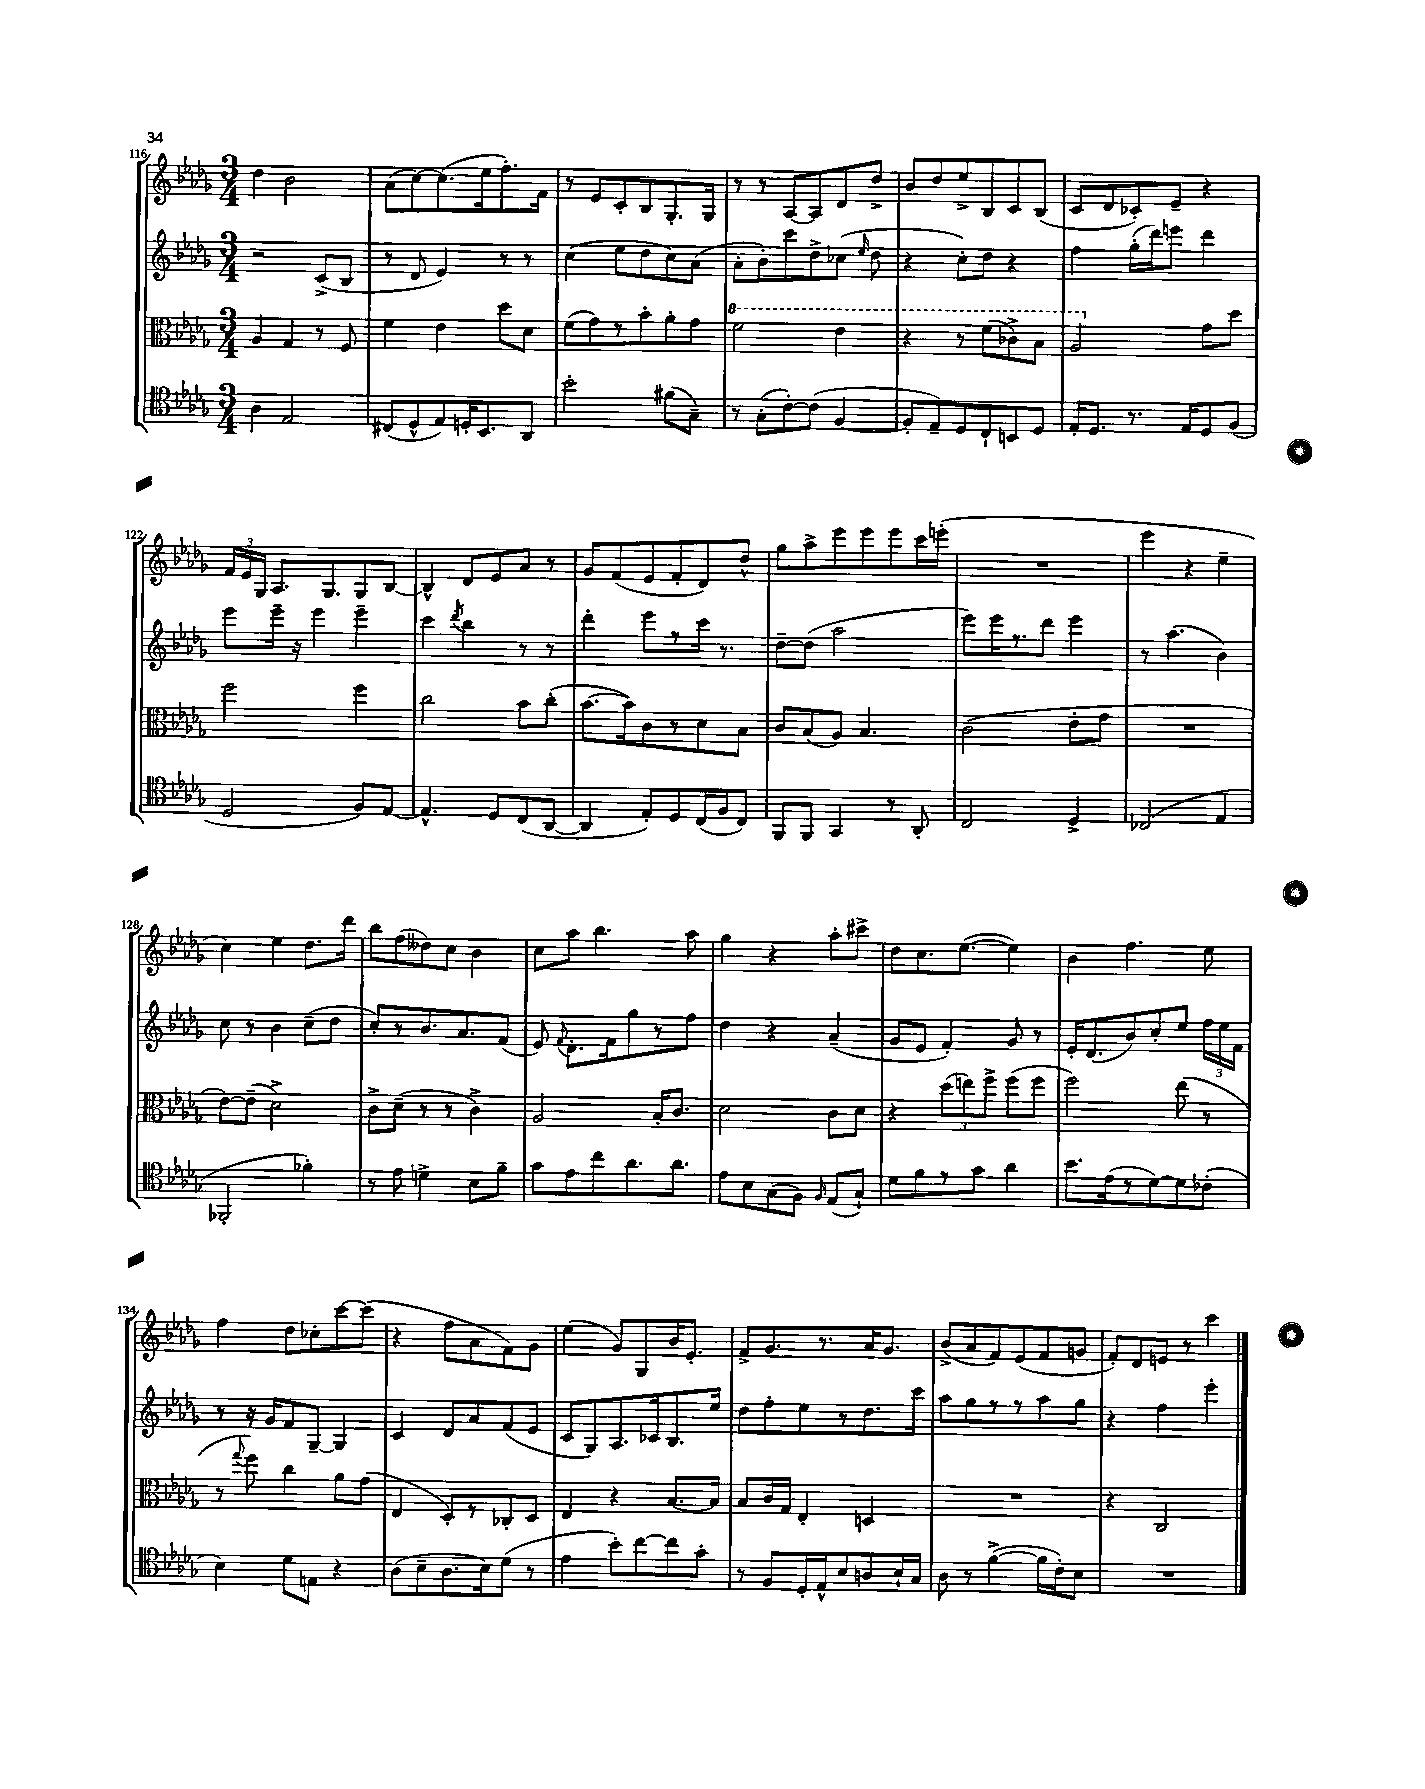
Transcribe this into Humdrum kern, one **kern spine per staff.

**kern	**kern	**kern	**kern
*staff4	*staff3	*staff2	*staff1
*clefC4	*clefC3	*clefG2	*clefG2
*k[b-e-a-d-g-]	*k[b-e-a-d-g-]	*k[b-e-a-d-g-]	*k[b-e-a-d-g-]
*M3/4	*M3/4	*M3/4	*M3/4
4A-	4A-	2r	4dd-
2E-	4G-	.	2b-
.	8r	(8c^	.
.	8F	8B-	.
=	=	=	=
(8C#	4f	8r	(8a-
8D-^^	.	8d-	[8cc)
8E-)	4e-	4e-)	(8.cc]
16D'	.	.	.
8.BB-	.	.	16ee-
.	8dd-	8r	8.ff')
8AA-	8d-	8r	.
.	.	.	16f
=	=	=	=
2b-'	(8f	(4cc	8r
.	8g-)	.	8e-
.	8r	8ee-	8c'
.	8b-'	8dd-	8B-
(8f#	8a-'	8cc)	8.G-'
8G-~)	8g-	(8a-	.
.	.	.	16G-
=	=	=	=
8r	2ff	8a-'	8r
(8G-'	.	8b-')	8r
[8c')	.	8ccc	[8A-
(8c]	.	8dd-^	8A-]
[4F	4ee-	(8cc-	8d-
.	.	16qqee-	.
.	.	8dd-	8dd-^
=	=	=	=
8F']	4r	4r	8b-
8E-~)	.	.	8dd-
8D-	8r	8cc')	8ee-^
8C`	(8ff	8dd-	8B-
8BB	8cc-^)	4r	8c
8D-	8b-	.	(8B-
=	=	=	=
16E-'	2a-	4ff	8c
8.D-	.	.	.
.	.	.	8d-
8.r	.	(16gg-'	8c-')
.	.	16ddd-)	.
.	.	8eee	8e-~
16E-	.	.	.
8D-	8g-	4ddd-	4r
(8F	8dd-	.	.
=	=	=	=
2D-	2ff	8eee-	24f
.	.	.	24e-
.	.	.	24G-
.	.	16eee-~	8.A-
.	.	16r	.
.	.	4eee-	.
.	.	.	8.G-
8F)	4ff	4eee-~	8G-
[8E-	.	.	[8B-
=	=	=	=
4.E-^^]	2cc	4ccc	4B-^^]
.	.	8qddd-	.
.	.	4bb-	8d-
8D-	.	.	8e-
(8C	8b-	8r	8a-
[8AA-	(8cc'	8r	8r
=	=	=	=
4AA-]	[8.b-	4ddd-'	8g-
.	.	.	(8f
.	16b-])	.	.
8E-')	8c	8eee-	8e-
8D-	8r	8r	8f'
(16C	8d-	16ccc	8d-)
16F	.	8.r	.
8C)	8B-	.	8dd-^^
=	=	=	=
8FF	8c	[8dd-~	8gg-
8FF	(8B-	(8dd-]	8aa-^
4GG-	8A-)	2aa-	8eee-
.	4.B-	.	8eee-
8r	.	.	8eee-
8AA-'	.	.	16ccc
.	.	.	(16eee'
=	=	=	=
2C	(2c	8eee-)	2.r
.	.	16eee-	.
.	.	8.r	.
.	.	8ddd-	.
4D-^	8e-'	4eee-	.
.	8g-	.	.
=	=	=	=
(2C-	2.r	8r	4eee-
.	.	(4.aa-	.
.	.	.	4r
4E-	.	4b-)	4ee-~
=	=	=	=
2FF-'	[8e-)	8cc	4cc)
.	(8e-~]	8r	.
.	2d-^)	4b-	4ee-
4f-')	.	(8cc~	8.dd-
.	.	8dd-	.
.	.	.	16ddd-
=	=	=	=
8r	8c^	8cc')	8bb-
8e-	(8d-~	8r	(8ff
4d^	8r	8.b-	8dd--)
.	8r	.	8cc
.	.	8.a-	.
8B-	4c^)	.	4b-
8f~	.	(8f	.
=	=	=	=
8g-	2A-	8e-)	8cc
.	.	8qqf	.
8e-	.	8.d-'	8aa-
8cc	.	.	4.bb-
.	.	16f	.
8.a-	.	8gg-	.
.	16B-'	8r	.
8.a-	8.c	.	.
.	.	8ff	8aa-
=	=	=	=
8e-	2d-	4dd-	4gg-
8B-	.	.	.
(8G-	.	4r	4r
8F)	.	.	.
16qqF	.	.	.
(8E-	8c	(4a-~	8aa-'
8G-`)	8d-	.	8ccc#^
=	=	=	=
8d-	4r	8g-	8dd-
8f	.	8e-	8.cc
8r	(12dd-	4f')	.
.	.	.	([8.ee-
.	12ee)	.	.
8g-	.	.	.
.	12ff^	.	.
4a-	(8ff	8g-	4ee-])
.	8ff	8r	.
=	=	=	=
8.b-	2ff)	16e-'	4b-
.	.	(8.d-	.
(16e-	.	.	.
8r	.	8b-)	4.ff
[8d-)	.	8cc'	.
8d-]	(8ee-	8ee-	.
(8c-'	8r	24ff	8ee-
.	.	24ee-	.
.	.	24f	.
=	=	=	=
4B-)	8r	8r	4ff
.	8qqgg-	.	.
.	8ff)	16r	.
.	.	16g-	.
8d-	4cc	8f	8dd-
8E	.	[8G-~	8cc-'
4r	8a-	4G-]	[8ccc
.	(8g-	.	(8ccc]
=	=	=	=
(8A-	4E-	4c	4r
8B-~	.	.	.
8.A-	8D-')	8d-	8ff
.	8r	8a-	8a-
16B-)	.	.	.
(8d-	8C-'	(8f	8f)
8r	8D-	8e-	8g-
=	=	=	=
4e-	4E-	8c	(4ee-
.	.	8G-)	.
8b-')	4r	8.A-	8g-)
[8cc	.	.	8G-
.	.	16c-	.
8cc]	[8.B-	8.B-	16b-
.	.	.	8.e-'
8g-'	.	.	.
.	16B-]	16ee-	.
=	=	=	=
8r	8B-	8dd-	8f^
8F	16c	8ff'	8.g-
.	16G-	.	.
16D-'	4E-'	8ee-	.
16E-^^	.	.	8.r
8B-	.	8r	.
8A	4D	8.dd-	16a-
.	.	.	8.g-
16B-`	.	.	.
16G-	.	16ccc	.
=	=	=	=
8A-	2.r	8aa-	(8b-^
8r	.	8gg-	8a-
([4f^	.	8r	8f)
.	.	8r	(8e-
16f]	.	8aa-	8f
16c')	.	.	.
8B-	.	8gg-	8g
=	=	=	=
2.r	4r	4r	8f')
.	.	.	8d-
.	2C	4ff	8e
.	.	.	8r
.	.	4eee-'	4ccc
==	==	==	==
*-	*-	*-	*-
